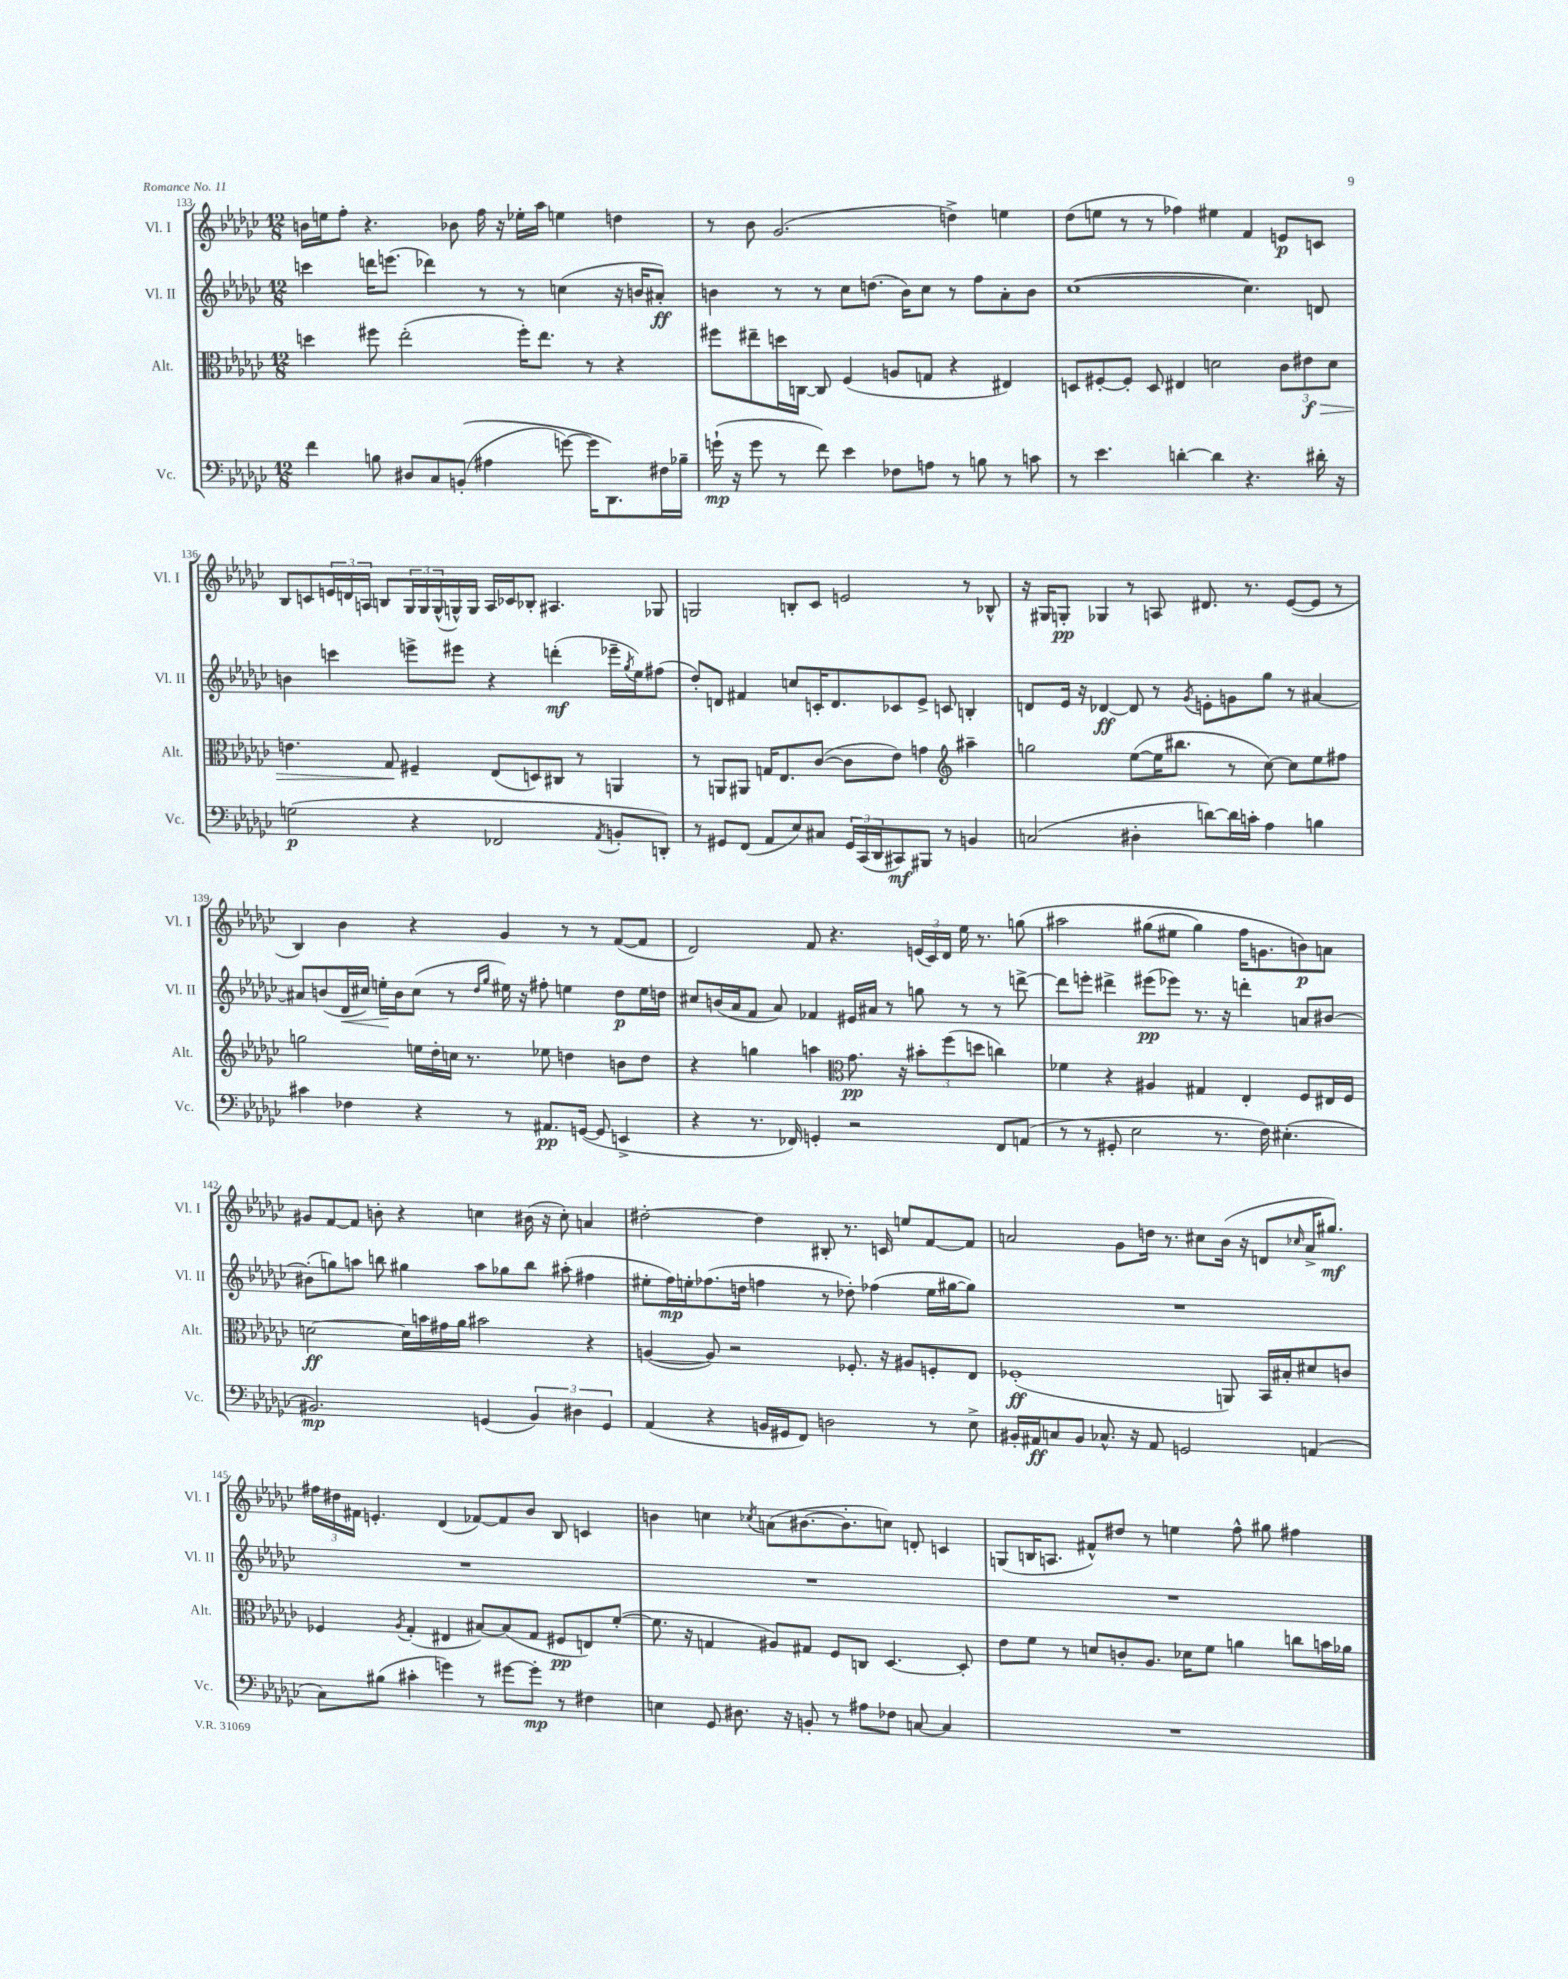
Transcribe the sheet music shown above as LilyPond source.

<<
\new StaffGroup <<
\new Staff = "s0" \with { instrumentName = "Vl. I" shortInstrumentName = "Vl. I" } {
    \clef treble \key ges \major \numericTimeSignature \time 12/8
    b'16 e''16 f''8-. r4. bes'8 f''16 r16 ees''16-. aes''16 e''4 d''4 |
    r8 bes'8 ges'2.( d''4->) e''4 |
    des''8( e''8 r8 r8 fes''4) eis''4 f'4 e'8\p c'8 |
    bes8 c'8 \tuplet 3/2 { e'16 d'16 a16 } b8 \tuplet 3/2 { ges16 ges16 ges16-^( } g16-^) g16 a16 ces'16 bes8-. ais4. ges8 |
    g2 b8-. ces'8 e'2 r8 bes8-^ |
    r16 gis16 g8-.\pp ges4 r8 a8 dis'8. r8. ees'8~( ees'8 r8 |
    bes4) bes'4 r4 ges'4 r8 r8 f'8~( f'8 |
    des'2) f'8 r4. \tuplet 3/2 { e'16( ces'16) des'16 } ees''16 r8. g''8\( |
    ais''2 gis''8( eis''8 gis''4) f''16 g'8. b'8\p\) a'8 |
    gis'8 f'8~ f'8 b'8-. r4 c''4 bis'16( r16 c''8-.) a'4 |
    dis''2~-. dis''4 bis8-. r8. c'16 e''8 f'8~ f'8 |
    a'2 ges'8 d''16 r8. cis''8 bes'16( r16 d'8 \grace { ces''16 } a'16-> gis''8.\mf) |
    \tuplet 3/2 { fis''16 dis''16 fis'16 } e'4.-. des'4( fes'8~) fes'8 bes'8 bes8 c'4 |
    b'4 c''4 \acciaccatura { ces''8 } a'8( bis'8.~ bis'8.-. c''8) d'8-. c'4 |
    g8( b16 a8. fis'8-^) dis''8 r8 e''4 f''8-^ gis''8 fis''4 \bar "|." |
}
\new Staff = "s1" \with { instrumentName = "Vl. II" shortInstrumentName = "Vl. II" } {
    \clef treble \key ges \major \numericTimeSignature \time 12/8
    c'''4 d'''16 e'''8.( des'''4) r8 r8 c''4( r16 b'16 ais'8-.\ff) |
    b'4 r8 r8 ces''8 d''8.( b'16) ces''8 r8 f''8 aes'8-. b'8 |
    ces''1~( ces''4.) d'8 |
    b'4 c'''4 e'''8-> eis'''8 r4 d'''4-.\mf( ees'''16-- \acciaccatura { ges''8 } ees''16) fis''8( |
    des''8-.) d'8 fis'4 c''8 c'16-. d'8. ces'8 ees'8-> c'8 b4-. |
    d'8 ees'16 r16 des'4~\ff des'8 r8 \acciaccatura { ges'8 } e'8-. g'8 ges''8 r8 ais'4~ |
    ais'8 b'8( des'16\< cis''16) e''16-.\! b'16 cis''8( r8 \grace { des''16 ges''16 } eis''16) r16 fis''8-. e''4 des''8\p e''16 d''16 |
    cis''8 b'16( aes'16 f'8 aes'8) fes'4 eis'16 ais'16 r8 g''8 r8 r8 d'''8~-> |
    d'''8 e'''8-. dis'''4-> eis'''8\pp( ees'''8) r8. r16 d'''4-. a'8 bis'8~ |
    bis'8-.( g''8) a''8 b''8 gis''4 a''8 ges''8 b''8 ais''8-.( fis''4 |
    eis''8-. f''16\mp) e''16-. fes''8.( d''16 f''4 r8 des''8-.) fes''4( e''16 gis''16~ gis''8) |
    R1. |
    R1. |
    R1. |
    R1. \bar "|." |
}
\new Staff = "s2" \with { instrumentName = "Alt." shortInstrumentName = "Alt." } {
    \clef alto \key ges \major \numericTimeSignature \time 12/8
    d''4 fis''8 ees''2-.( fis''16-.) ees''8. r8 r4 |
    fis''8 eis''8-- d''16 c16~ c8 f4( a8 g8 r4 eis4) |
    d8 fis8~-. fis8-. d8 eis4 d'2 \tuplet 3/2 { ces'8 eis'8\f\> d'8 } |
    e'4. ges8\! fis4-- ees8( d8) cis8 r8 a,4 |
    r8 a,8 ais,8 g16 ees8. ces'8~( ces'8 ees'8) g'4 \clef treble ais''4-- |
    g''2 ees''8~( ees''16 bis''8. r8 ces''8~) ces''8 ees''8 fis''8 |
    g''2 e''16 des''16-. c''16 r8. ees''8 d''4 b'8 d''8 |
    r4 g''4 a''4 \clef alto ges'8.\pp r16 \tuplet 3/2 { bis'8-. f''8( d''8 } c''4) |
    fes'4 r4 ais4 gis4 ees4-. f8 eis16 f16 |
    d'2~\ff d'16 b'16 gis'16 aes'16 bis'2 r4 |
    a4~( a8) r2 fes8.-. r16 ais8 f8-. ees8 |
    fes1-.\ff( a,8) bes,16 bis16-. dis'8 c'8 |
    fes4 \acciaccatura { aes8 } ges4-.( eis4 bis8~) bis8( ges8 fis8\pp e8) f'8~-.( |
    f'8. r16 g4 ais8) gis8 f8 c8 des4.~ des8-. |
    ees'8 f'8 r8 d'8 c'8-. aes8. des'16 f'8 a'4 c''8 b'16 aes'16 \bar "|." |
}
\new Staff = "s3" \with { instrumentName = "Vc." shortInstrumentName = "Vc." } {
    \clef bass \key ges \major \numericTimeSignature \time 12/8
    f'4 b8 dis8 ces8 b,8-.(\( ais4 g'8~) g'16 des,8.\) fis16 bes16-- |
    g'16-!\mp( r16 g'8 r8 f'8) ees'4 fes8 a8 r8 b8 r8 c'8 |
    r8 ees'4. d'4~-. d'4 r4. dis'16-. r16 |
    g2\p( r4 fes,2 \acciaccatura { aes,8 } b,8-. d,8-.) |
    r8 gis,8 f,8( aes,8 ees8) cis8 \tuplet 3/2 { gis,16 ces,16( des,16 } cis,8\mf) bis,,8 r8 b,4 |
    c2( dis4-. d'8~) d'16 c'16-. aes4 b4 |
    cis'4 fes4 r4 r8 ais,8.\pp g,16~( g,8 e,4-> |
    r4 r8. fes,16) g,4-. r2 fes,8 a,8( |
    r8 r8 gis,8-. ees2 r8. f16) eis4.-.( |
    bis,2.\mp) g,4( \tuplet 3/2 { bis,4) dis4 g,4 } |
    aes,4( r4 b,16 gis,16 f,8) d2 r8 ees8-> |
    bis,16-. ais,16\ff c8 bis,8 ces8.-^ r16 ais,8 g,2 a,4( |
    ces8) bis8( cis'4-. g'4) r8 gis'8~ gis'8-.\mp r8 fis4 |
    e4 ges,8 dis8. r16 b,8-. r8 ais8 fes8 c8~ c4 |
    R1. \bar "|." |
}
>>
>>
\layout { \context { \Score currentBarNumber = #133 } }
